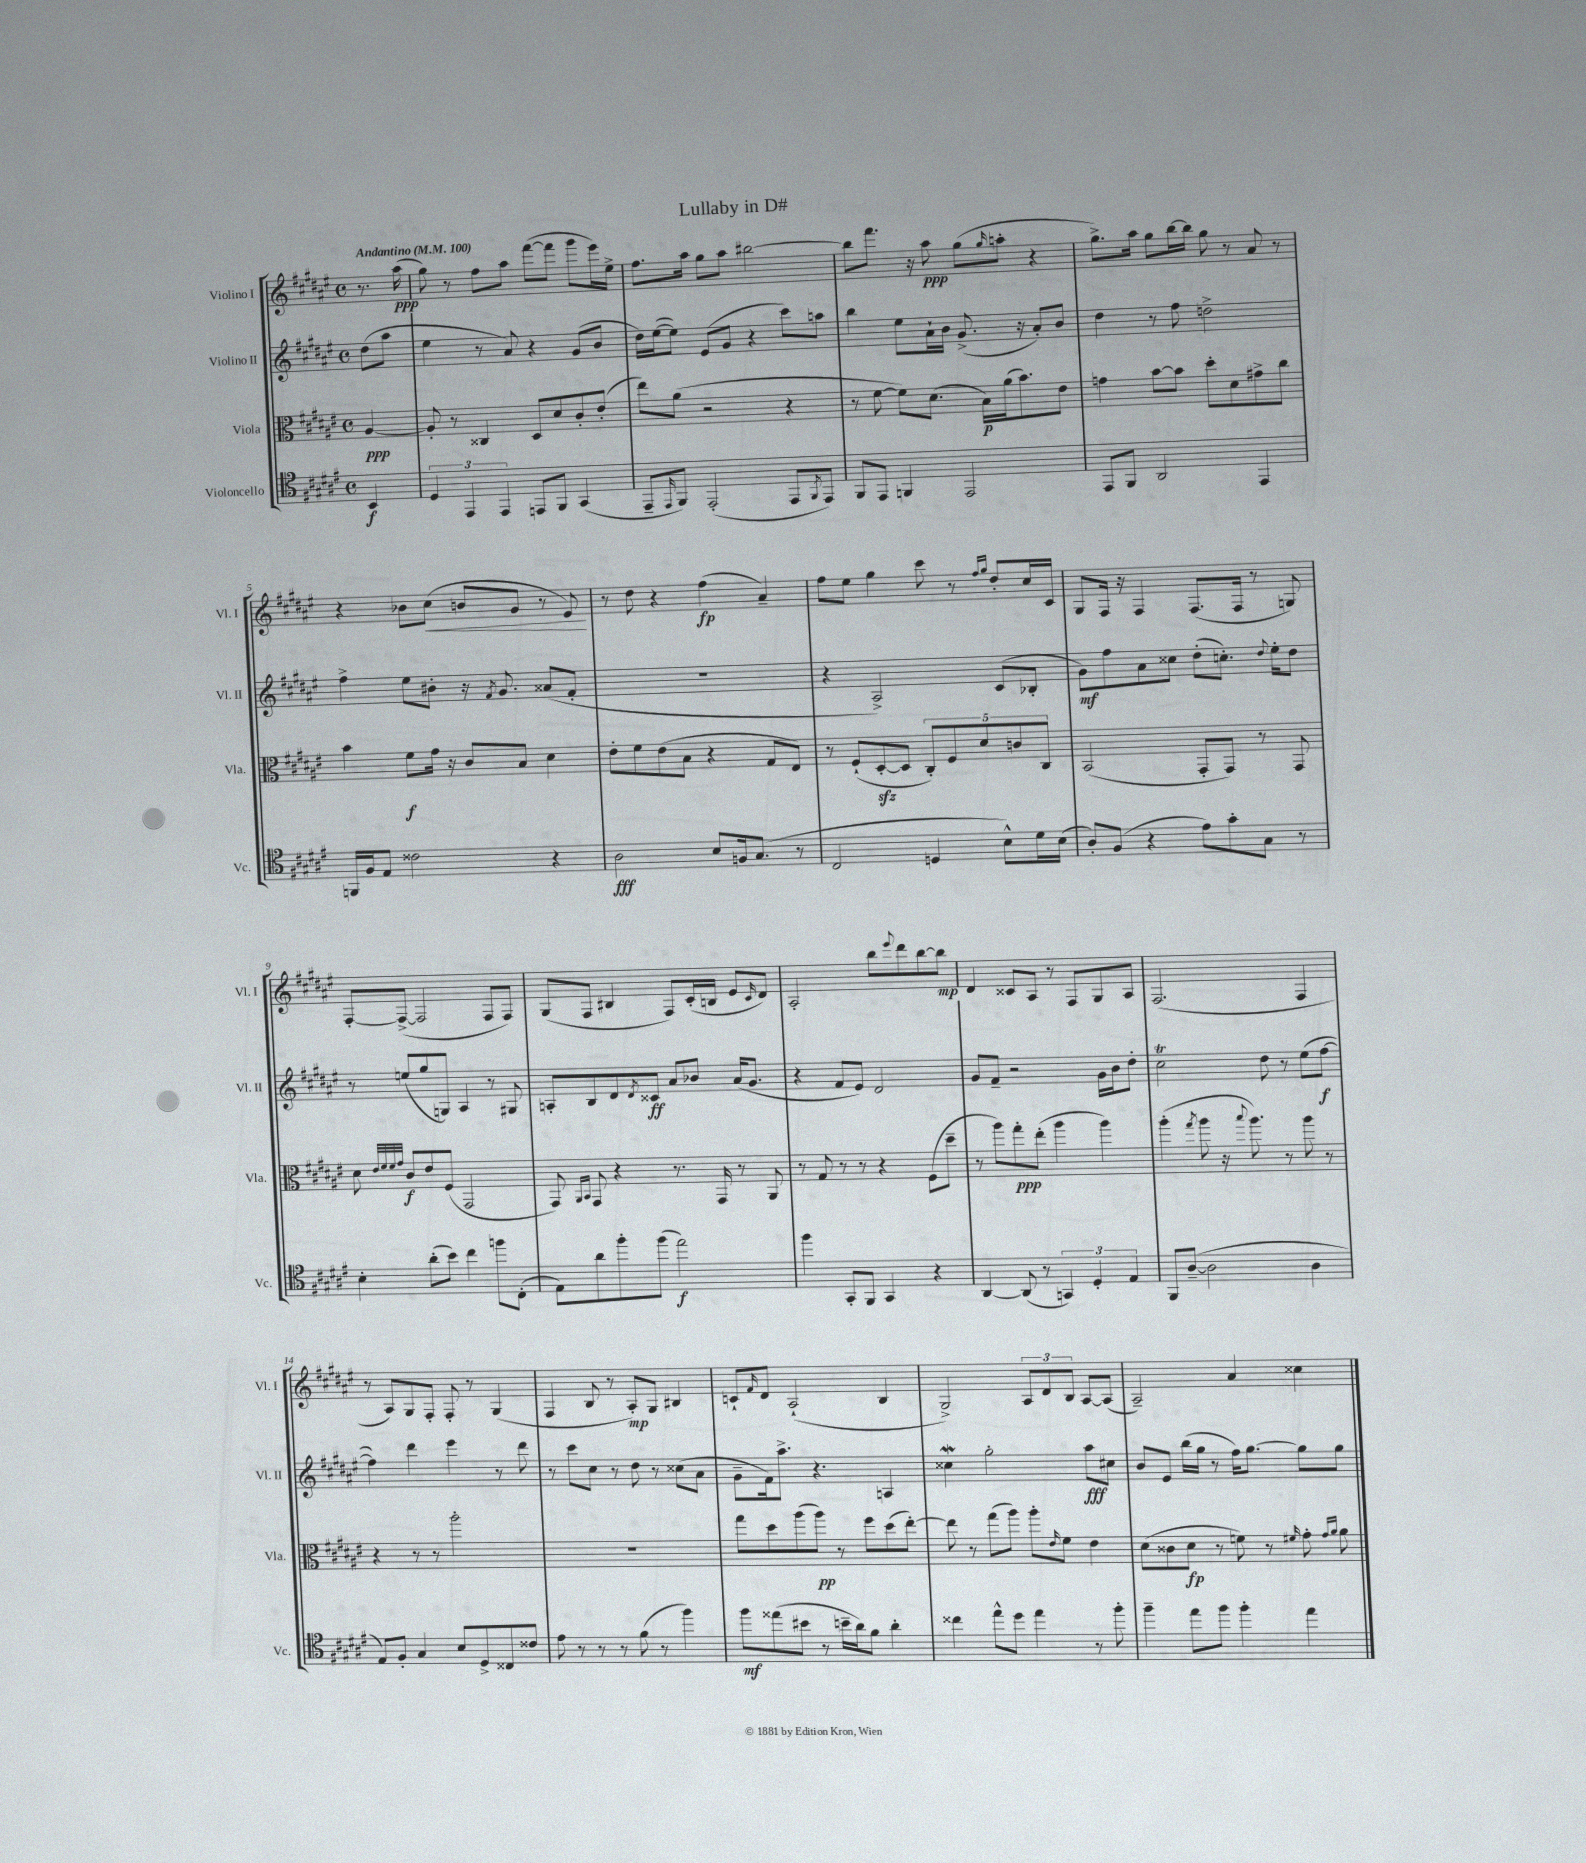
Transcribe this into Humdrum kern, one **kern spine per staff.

**kern	**dynam	**kern	**dynam	**kern	**dynam	**kern	**dynam
*part4	*part4	*part3	*part3	*part2	*part2	*part1	*part1
*staff4	*staff4	*staff3	*staff3	*staff2	*staff2	*staff1	*staff1
*I"Violoncello	*	*I"Viola	*	*I"Violino II	*	*I"Violino I	*
*I'Vc.	*	*I'Vla.	*	*I'Vl. II	*	*I'Vl. I	*
*clefC4	*	*clefC3	*	*clefG2	*	*clefG2	*
*k[f#c#g#d#a#e#]	*	*k[f#c#g#d#a#e#]	*	*k[f#c#g#d#a#e#]	*	*k[f#c#g#d#a#e#]	*
*M4/4	*	*M4/4	*	*M4/4	*	*M4/4	*
*met(c)	*	*met(c)	*	*met(c)	*	*met(c)	*
*MM100	*	*MM100	*	*MM100	*	*MM100	*
=	=	=	=	=	=	=	=
!	!	!	!	!	!	!LO:TX:a:B:t=Andantino	!
4BB/	f	[4A#/	ppp	(8dd#\L	.	8.r	.
.	.	.	.	8aa#\J	.	.	.
.	.	.	.	.	.	(16aa#\	ppp
=1	=1	=1	=1	=1	=1	=1	=1
6D#/	.	8A#'/]	.	4ee#\	.	8gg#\)	.
.	.	8r	.	.	.	8r	.
6EE#/	.	.	.	.	.	.	.
.	.	4C##X/	.	8r	.	8ff#\L	.
6EE#/	.	.	.	.	.	.	.
.	.	.	.	8a#/)	.	8aa#\J	.
8EEn/L	.	8D#/L	.	4r	.	([8fff#\L	.
8FF#/J	.	8d#/	.	.	.	8fff#\J]	.
(4GG#/	.	8c#'/	.	(8g#/L	.	8ggg#\L	.
.	.	(8e#'/J	.	8b/J	.	16eee#\L)	.
.	.	.	.	.	.	16ee#^\JJ	.
=2	=2	=2	=2	=2	=2	=2	=2
8EE#~/L	.	8ee#\L)	.	16dd#\LL)	.	8.ff#\L	.
.	.	.	.	([16ee#\J	.	.	.
16qqEE#/	.	.	.	.	.	.	.
8FF#/J)	.	(8a#\J	.	8ee#\J])	.	.	.
.	.	.	.	.	.	16aa#\Jk	.
(2EE#'/	.	2r	.	(8e#/L	.	8gg#\L	.
.	.	.	.	8g#/J	.	8aa#\J	.
.	.	.	.	4r	.	[2bb#X\	.
8EE#/L	.	4r	.	8ccc#\L)	.	.	.
8qFF#/	.	.	.	.	.	.	.
8EE#/J)	.	.	.	8aan\J	.	.	.
=3	=3	=3	=3	=3	=3	=3	=3
8FF#/L	.	8r	.	4bb\	.	8bb#\L]	.
8EE#/J	.	[8f#\	.	.	.	8.fff#\J	.
4FFn/	.	8f#\L])	.	8ee#\L	.	.	.
.	.	.	.	.	.	16r	.
.	.	(8.d#\J	.	16a#`\L	.	8aa#\	ppp
.	.	.	.	16b\JJ	.	.	.
2EE#/	.	.	.	(8.g#^/	.	(8gg#\L	.
.	.	16B\LL)	p	.	.	.	.
.	.	.	.	.	.	16qqgg#/	.
.	.	(16a#\J	.	.	.	8aan'\J	.
.	.	8.b\)	.	16r	.	.	.
.	.	.	.	8a#'/L)	.	4r	.
.	.	8e#\J	.	8b/J	.	.	.
=4	=4	=4	=4	=4	=4	=4	=4
8EE#/L	.	4gn\	.	4dd#\	.	8.gg#^\L)	.
8FF#/J	.	.	.	.	.	.	.
.	.	.	.	.	.	16aa#\Jk	.
2AA#/	.	[8b\L	.	8r	.	8gg#\L	.
.	.	8b\J]	.	8ff#\	.	[16bb\L	.
.	.	.	.	.	.	16bb\JJ]	.
.	.	8dd#'\L	.	2ddn^\	.	8gg#\	.
.	.	8d#\	.	.	.	8r	.
4EE#/	.	8g#X^\	.	.	.	8a#/	.
.	.	8cc#\J	.	.	.	8r	.
!!LO:LB:g=z
=5	=5	=5	=5	=5	=5	=5	=5
16FFn/LL	.	4b\	.	4ff#^\	.	4r	.
16F#/J	.	.	.	.	.	.	.
8E#/J	.	.	.	.	.	.	.
2c##X\	.	8f#\L	f	8ee#\L	.	8b-X\L	.
!	!	!	!	!	!	!	!LO:HP:b
.	.	16g#\Jk	.	8b#X'\J	.	(8cc#\J	<
.	.	16r	.	.	.	.	.
.	.	8c#/L	.	16r	.	8bn/L	.
.	.	.	.	8qf#/	.	.	.
.	.	.	.	8.g#/	.	.	.
.	.	8B/J	.	.	.	8g#/J	.
4r	.	4d#\	.	(8a##X/L	.	8r	.
.	.	.	.	8f#'/J	.	8e#/)	.
.	.	.	.	.	.	.	[
=6	=6	=6	=6	=6	=6	=6	=6
2A#\	fff	8e#'\L	.	1r	.	8r	.
.	.	8f#\	.	.	.	8dd#\	.
.	.	(8e#\	.	.	.	4r	.
.	.	8B\J	.	.	.	.	.
8B/L	.	4r	.	.	.	(4ff#\	fp
16Fn/k	.	.	.	.	.	.	.
(8.G#/J	.	.	.	.	.	.	.
.	.	8G#/L	.	.	.	4a#~/)	.
8r	.	8E#/J)	.	.	.	.	.
=7	=7	=7	=7	=7	=7	=7	=7
2C#/	.	8r	.	4r	.	8ff#\L	.
.	.	(8F#`/L	.	.	.	8ee#\J	.
.	.	[8D#zz'/	.	2A#^/)	.	4gg#\	.
.	.	8D#/J]	.	.	.	.	.
4Dn/	.	10C#'/L)	.	.	.	8ccc#\	.
.	.	10F#/	.	.	.	.	.
.	.	.	.	.	.	8r	.
.	.	10d#/	.	.	.	.	.
.	.	.	.	.	.	16qqff#/LL	.
.	.	.	.	.	.	16qqgg#/JJ	.
8B^^\L)	.	.	.	(8c#/L	.	8dd#'/L	.
.	.	10cn/	.	.	.	.	.
16d#\L	.	.	.	8B-X'/J	.	16cc#/L	.
.	.	10C#/J	.	.	.	.	.
(16B\JJ	.	.	.	.	.	16c#/JJ	.
=8	=8	=8	=8	=8	=8	=8	=8
8A#'/L)	.	(2BB/	.	8g#\L)	mf	8G#/L	.
(8F#/J	.	.	.	8ff#\	.	16F#/Jk	.
.	.	.	.	.	.	16r	.
4r	.	.	.	8a#\	.	4F#/	.
.	.	.	.	8cc##X\J	.	.	.
8e#\L)	.	8GG#'/L	.	(8dd#'\L	.	(8.F#/L	.
8g#'\	.	8GG#/J)	.	8.ccn'\J)	.	.	.
.	.	.	.	.	.	16F#/Jk	.
8G#\J	.	8r	.	.	.	8r	.
.	.	.	.	8qqdd#/	.	.	.
.	.	.	.	16ee#'\KL	.	.	.
8r	.	8GG#/	.	8dd#\J	.	8Gn/)	.
!!LO:LB:g=z
=9	=9	=9	=9	=9	=9	=9	=9
4B'\	.	8d#\	.	8r	.	[8F#'/L	.
.	.	32qqe#/LLL	.	.	.	.	.
.	.	32qqf#/	.	.	.	.	.
.	.	32qqf#/	.	.	.	.	.
.	.	32qqg#/JJJ	.	.	.	.	.
.	.	8c#/L	f	(8een/L	.	(8F#^/J_	.
(8a#'\L	.	8e#/	.	8gg#/	.	2F#/]	.
8b\J)	.	(8F#/J	.	8Gn/J)	.	.	.
4cc#\	.	2GG#/	.	4A#/	.	.	.
8ffn\L	.	.	.	8r	.	8F#/L	.
(8C#'\J	.	.	.	8G#X/	.	8F#/J)	.
=10	=10	=10	=10	=10	=10	=10	=10
8E#\L)	.	8GG#/)	.	8An'/L	.	(8G#/L	.
.	.	16qqAA#/LL	.	.	.	.	.
.	.	16qqBB/JJ	.	.	.	.	.
8a#\	.	8GG#/	.	8B/	.	8F#/J	.
8ff#'\	.	4r	.	8d#/	.	4B#X/	.
.	.	.	.	8qd#/	.	.	.
(8ff#\J	.	.	.	8c##X/J	ff	.	.
2ee#\)	f	8.r	.	8a#/L	.	8F#/L)	.
.	.	.	.	8b-X/J	.	(16c#'/L	.
.	.	16GG#/	.	.	.	16Bn/JJ	.
.	.	8r	.	(16a#/KL	.	8e#/L	.
.	.	.	.	8.g#/J	.	.	.
.	.	.	.	.	.	16qqc#/	.
.	.	8AA#/	.	.	.	8d#/J)	.
=11	=11	=11	=11	=11	=11	=11	=11
4ff#\	.	8r	.	4r	.	2A#'/	.
.	.	8G#/	.	.	.	.	.
8GG#'/L	.	8r	.	8f#/L	.	.	.
8FF#/J	.	8r	.	8e#/J)	.	.	.
4GG#/	.	4r	.	2d#/	.	8bb\L	.
.	.	.	.	.	.	8qqeee#/	.
.	.	.	.	.	.	8ddd#\	.
4r	.	(8F#\L	.	.	.	[8bb\	.
.	.	8dd#~\J	.	.	.	8bb\J]	mp
=12	=12	=12	=12	=12	=12	=12	=12
[4AA#/	.	8r	.	8g#/L	.	4d#/	.
.	.	8aa#\L)	.	8f#~/J	.	.	.
(8AA#/]	.	8gg#'\	ppp	2r	.	8c##X/L	.
8r	.	(8ee#'\J	.	.	.	8A#/J	.
6GGn/)	.	4aa#\	.	.	.	8r	.
.	.	.	.	.	.	8F#/L	.
6D#'/	.	.	.	.	.	.	.
.	.	4aa#\)	.	16g#\LL	.	8G#/	.
.	.	.	.	16b\J	.	.	.
6E#/	.	.	.	.	.	.	.
.	.	.	.	8dd#'\J	.	8A#/J	.
=13	=13	=13	=13	=13	=13	=13	=13
8FF#/L	.	(4aa#'\	.	2cc#T\	.	(2.F#/	.
([8A#~/J	.	.	.	.	.	.	.
.	.	8qgg#/	.	.	.	.	.
2A#\]	.	8aa#\	.	.	.	.	.
.	.	16r	.	.	.	.	.
.	.	8qqbb/	.	.	.	.	.
.	.	8.aa#\)	.	.	.	.	.
.	.	.	.	8dd#\	.	.	.
.	.	8r	.	8r	.	.	.
4A#\	.	8aa#\	.	(8ee#\L	.	4F#/	.
.	.	8r	.	[8ff#\J	f	.	.
!!LO:LB:g=z
=14	=14	=14	=14	=14	=14	=14	=14
8E#/L)	.	4r	.	4ff#\])	.	8r	.
8F#'/J	.	.	.	.	.	8A#/L)	.
4G#/	.	8r	.	4ddd#\	.	8G#/	.
.	.	8r	.	.	.	8F#'/J	.
8B/L	.	2aa#'\	.	4eee#\	.	8F#'/	.
8D#^/	.	.	.	.	.	8r	.
8C##X/	.	.	.	8r	.	(4G#/	.
8c##X/J	.	.	.	8ddd#\	.	.	.
=15	=15	=15	=15	=15	=15	=15	=15
8e#\	.	1r	.	8r	.	4F#/	.
8r	.	.	.	8ccc#\L	.	.	.
8r	.	.	.	8cc#\J	.	8B/	.
8r	.	.	.	8r	.	8r	.
(8f#\	.	.	.	8dd#\	.	8A#'/L)	mp
8r	.	.	.	8r	.	8G#/J	.
4ff#\)	.	.	.	(8cc##X\L	.	4B#X/	.
.	.	.	.	8a#\J	.	.	.
=16	=16	=16	=16	=16	=16	=16	=16
8ff#\L	mf	8gg#\L	.	8g#~\L	.	8cn`/L	.
.	.	.	.	.	.	16qqf#/	.
(8ee##X\	.	8dd#\	.	16f#\k)	.	8d#/J	.
.	.	.	.	8.aa#^\J	.	.	.
8b#X\J	.	(8aa#\	.	.	.	(2A#`/	.
8r	.	8aa#\J)	pp	4.r	.	.	.
16bn~\LL	.	8r	.	.	.	.	.
16a#\J)	.	.	.	.	.	.	.
8f#\J	.	8ff#\L	.	.	.	.	.
4a#'\	.	(8dd#\	.	4An/	.	4B/	.
.	.	[8ee#'\J)	.	.	.	.	.
=17	=17	=17	=17	=17	=17	=17	=17
4cc##X\	.	8ee#\]	.	4cc##XW\	.	2G#^/)	.
.	.	8r	.	.	.	.	.
8ee#^^\L	.	(8gg#\L	.	2gg#'\	.	.	.
8dd#\J	.	8aa#\J)	.	.	.	.	.
4ee#\	.	8aa#'\L	.	.	.	12A#/L	.
.	.	.	.	.	.	12d#/	.
.	.	16qqe#/	.	.	.	.	.
.	.	8f#\J	.	.	.	.	.
.	.	.	.	.	.	12B/J	.
8r	.	4e#\	.	8aa#\L	fff	[8A#/L	.
8ff#'\	.	.	.	8cc#X\J	.	(8A#/J]	.
=18	=18	=18	=18	=18	=18	=18	=18
4ff#~\	.	(8d#\L	.	8b/L	.	2A#~/)	.
.	.	8c##X\	.	8e#/J	.	.	.
8ee#\L	.	8d#\J	fp	(16bb\LL	.	.	.
.	.	.	.	16gg#\JJ	.	.	.
8ff#\J	.	8r	.	8r	.	.	.
4ff#'\	.	8fn\)	.	16ff#\KL)	.	4a#/	.
.	.	.	.	[8.gg#\J	.	.	.
.	.	8r	.	.	.	.	.
.	.	16qqf#X/	.	.	.	.	.
4ee#\	.	8g#'\	.	8gg#\L]	.	4cc##X\	.
.	.	16qqg#/LL	.	.	.	.	.
.	.	16qqa#/JJ	.	.	.	.	.
.	.	8a#\	.	8gg#\J	.	.	.
==	==	==	==	==	==	==	==
*-	*-	*-	*-	*-	*-	*-	*-
